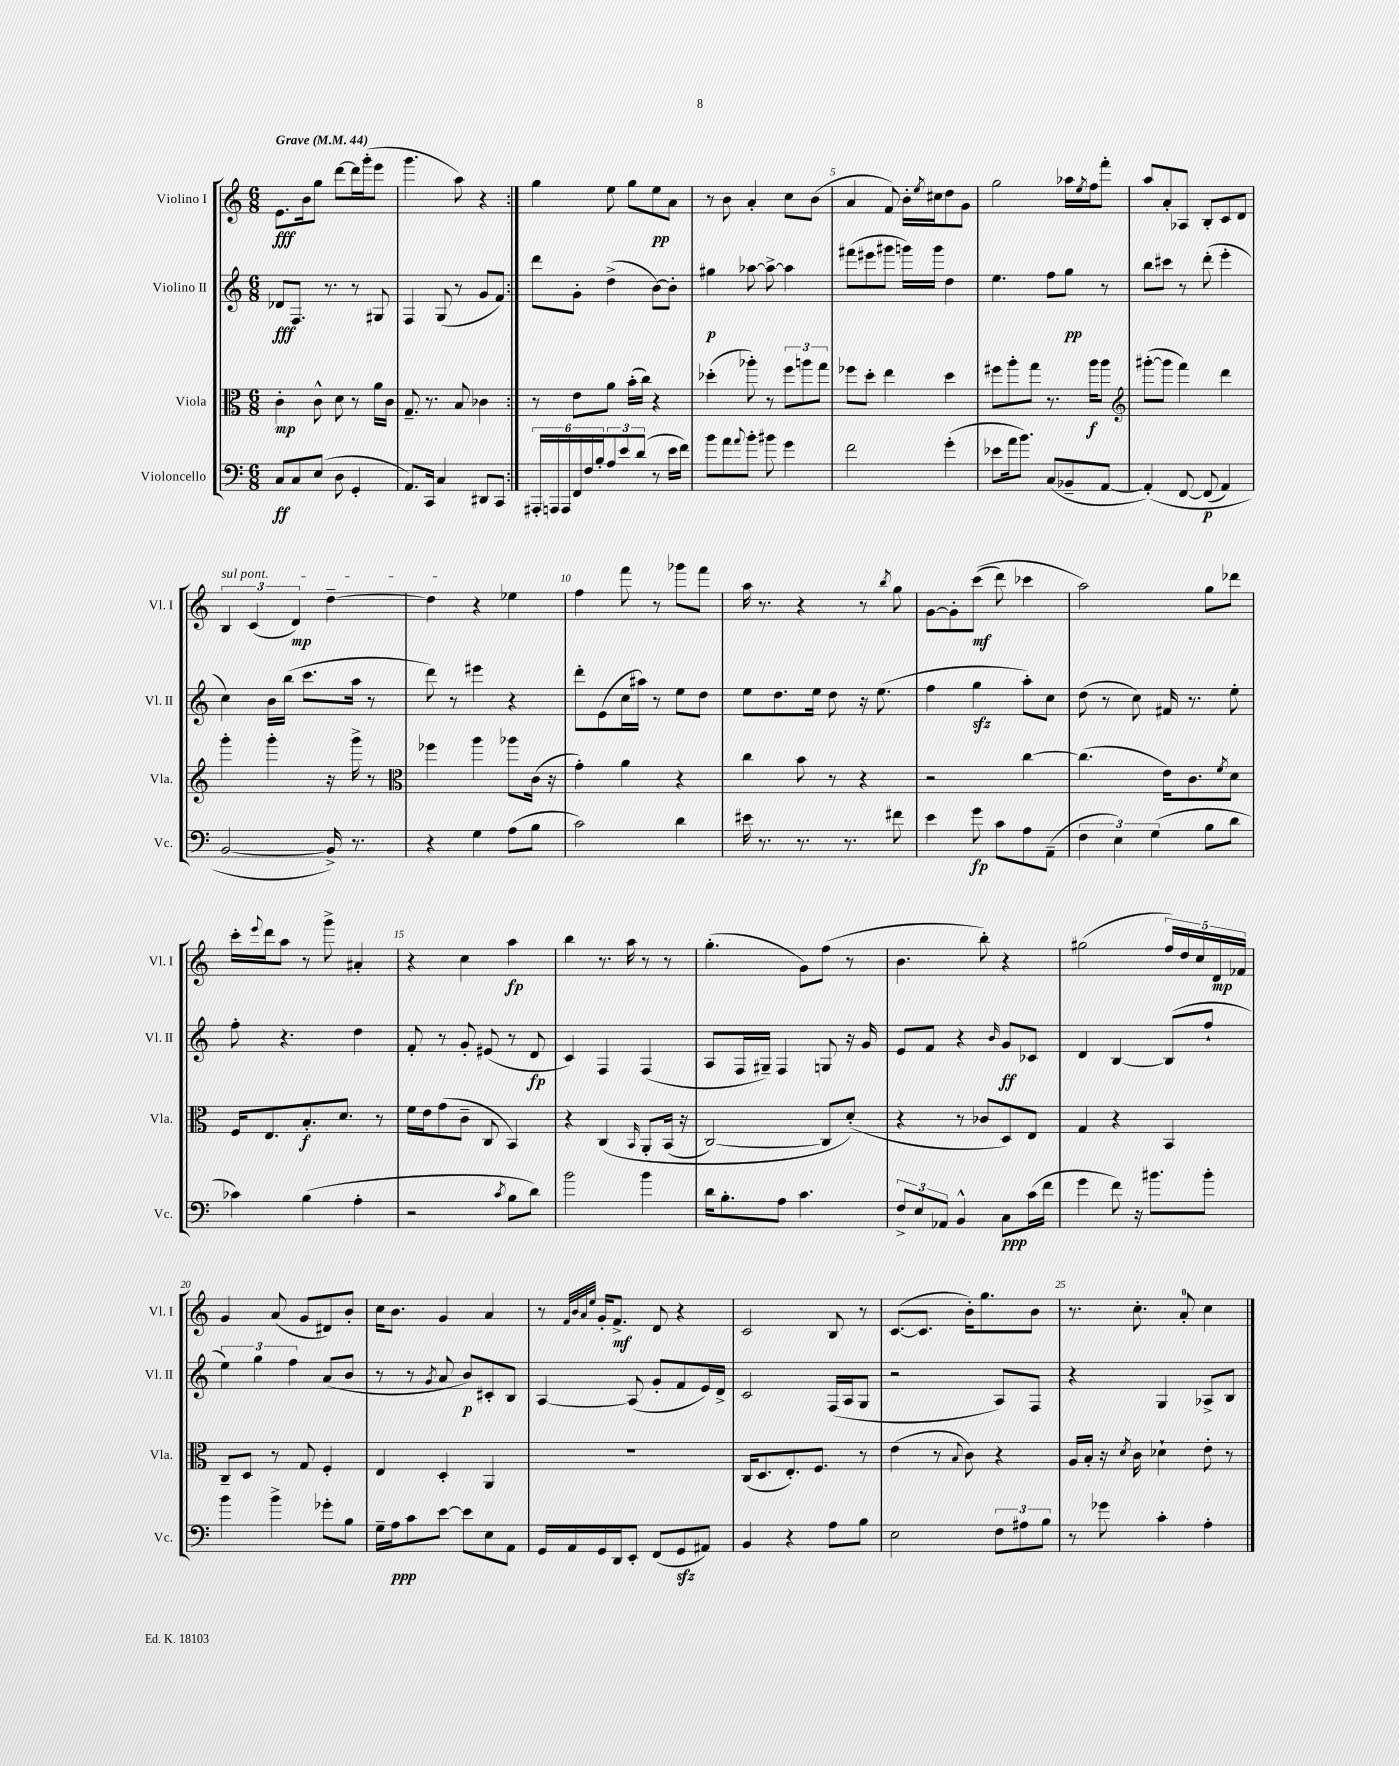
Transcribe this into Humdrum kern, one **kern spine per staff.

**kern	**dynam	**kern	**dynam	**kern	**dynam	**kern	**dynam
*part4	*part4	*part3	*part3	*part2	*part2	*part1	*part1
*staff4	*staff4	*staff3	*staff3	*staff2	*staff2	*staff1	*staff1
*I"Violoncello	*	*I"Viola	*	*I"Violino II	*	*I"Violino I	*
*I'Vc.	*	*I'Vla.	*	*I'Vl. II	*	*I'Vl. I	*
*clefF4	*	*clefC3	*	*clefG2	*	*clefG2	*
*k[]	*	*k[]	*	*k[]	*	*k[]	*
*M6/8	*	*M6/8	*	*M6/8	*	*M6/8	*
*MM44	*	*MM44	*	*MM44	*	*MM44	*
=1	=1	=1	=1	=1	=1	=1	=1
!	!	!	!	!	!	!LO:TX:a:B:t=Grave	!
8C/L	ff	4c'\	mp	8d-X/L	fff	8.e\L	fff
8C/	.	.	.	8.F/J	.	.	.
.	.	.	.	.	.	16b\k	.
(8E/J	.	8c^^\	.	.	.	8gg\J	.
.	.	.	.	8.r	.	.	.
8D\	.	8d\	.	.	.	[8ddd\L	.
4GG'/	.	8r	.	8r	.	16ddd\L]	.
.	.	.	.	.	.	(16ggg'\J	.
.	.	16a\LL	.	8G#X/	.	8eee\J	.
.	.	16c\JJ	.	.	.	.	.
=2	=2	=2	=2	=2	=2	=2	=2
8.AA/L)	.	8.G~/	.	4F/	.	4.ggg\	.
16CC/Jk	.	8.r	.	.	.	.	.
4C/	.	.	.	(8G/	.	.	.
.	.	8B/	.	8r	.	8aa\)	.
8DD#X/L	.	4c-X\	.	8g/L	.	4r	.
8CC/J	.	.	.	8f/J)	.	.	.
=3:|!	=3:|!	=3:|!	=3:|!	=3:|!	=3:|!	=3:|!	=3:|!
24AAA#X'/LL	.	8r	.	8ddd\L	.	4gg\	.
24AAAn/	.	.	.	.	.	.	.
24AAA/	.	.	.	.	.	.	.
24FF/	.	8e\L	.	8g'\J	.	.	.
24F/	.	.	.	.	.	.	.
24B'/J	.	.	.	.	.	.	.
12A/	.	8a\J	.	(4dd^\	.	8ee\	.
12e/	.	.	.	.	.	.	.
.	.	(16b'\LL	.	.	.	8gg\L	.
(12d/J	.	.	.	.	.	.	.
.	.	16cc\JJ)	.	.	.	.	.
8r	.	4r	.	[8b\L)	.	8ee\	pp
16e\LL	.	.	.	8b'\J]	.	8a\J	.
16f\JJ)	.	.	.	.	.	.	.
=4	=4	=4	=4	=4	=4	=4	=4
8b\L	.	(4dd-X'\	.	4gg#X\	p	8r	.
8a\	.	.	.	.	.	8b\	.
8qqa/	.	.	.	.	.	.	.
8b'\J	.	8aa-X'\)	.	[8aa-X\	.	4a'/	.
8b#X\	.	8r	.	8aa-^\_	.	.	.
4g\	.	12ff\L	.	4aa-\]	.	8cc\L	.
.	.	12aan\	.	.	.	.	.
.	.	.	.	.	.	(8b\J	.
.	.	12gg\J	.	.	.	.	.
=5	=5	=5	=5	=5	=5	=5	=5
2f\	.	8ff-X\L	.	(8fff#X\L	.	4a/	.
.	.	8dd'\J	.	8eee#X\	.	.	.
.	.	4ee\	.	8ggg#X\J	.	8f/)	.
.	.	.	.	16gggn\LL)	.	16b'\LL	.
.	.	.	.	.	.	8qee/	.
.	.	.	.	16ggg\JJ	.	16cc#X\J	.
(4g'\	.	4dd\	.	4dd\	.	8dd\	.
.	.	.	.	.	.	8g\J	.
=6	=6	=6	=6	=6	=6	=6	=6
8e-X\L	.	8ff#X\L	.	4.ee\	.	2gg\	.
16a\k	.	8aa'\	.	.	.	.	.
8.b\J)	.	.	.	.	.	.	.
.	.	8gg\J	.	.	.	.	.
(8C/L	.	8.r	.	8ff\L	.	.	.
8BB-X~/	.	.	.	8gg\J	pp	16aa-X\LL	.
.	.	.	.	.	.	8qee/	.
.	.	16aa\KL	f	.	.	16ff\J	.
[8AA/J	.	8aa\J	.	8r	.	8fff'\J	.
=7	=7	=7	=7	=7	=7	=7	=7
*	*	*clefG2	*	*	*	*	*
(4AA'/])	.	([8ggg#X'\L	.	8bb\L	.	8aa/L	.
.	.	8ggg#\J]	.	8ccc#X\J	.	8a'/	.
[8FF/	.	4fff\)	.	8r	.	8A-X/J	.
(8FF/]	p	.	.	(8ddd'\	.	8B'/L	.
4AA/)	.	4ddd\	.	4eee'\	.	8c/	.
.	.	.	.	.	.	8d/J	.
!!LO:LB:g=z
=8	=8	=8	=8	=8	=8	=8	=8
!	!	!	!	!	!	!LO:TX:a:i:t=sul pont.	!
[2BB/	.	4ggg'\	.	4cc\)	.	6B/	.
.	.	.	.	.	.	(6c/	.
.	.	4ggg'\	.	16b\LL	.	.	.
.	.	.	.	(16bb\JJ	.	.	.
.	.	.	.	.	.	6d/)	mp
.	.	.	.	8.ccc\L	.	.	.
16BB^/])	.	16r	.	.	.	[4dd~\	.
8.r	.	16ggg^\	.	16aa\Jk	.	.	.
.	.	8r	.	8r	.	.	.
=9	=9	=9	=9	=9	=9	=9	=9
*	*	*clefC3	*	*	*	*	*
4r	.	4ff-X\	.	8ddd\)	.	4dd\]	.
.	.	.	.	8r	.	.	.
4G\	.	4aa\	.	4eee#X\	.	4r	.
(8A\L	.	8aa-X\L	.	4r	.	4ee-X\	.
8B\J	.	(16c\Jk	.	.	.	.	.
.	.	16r	.	.	.	.	.
=10	=10	=10	=10	=10	=10	=10	=10
2c\)	.	4g'\)	.	8ddd'\L	.	4ff\	.
.	.	.	.	(8e\	.	.	.
.	.	4a\	.	16cc\L	.	8fff\	.
.	.	.	.	16aa#X\JJ)	.	.	.
.	.	.	.	8r	.	8r	.
4d\	.	4r	.	8ee\L	.	8ggg-X\L	.
.	.	.	.	8dd\J	.	8fff\J	.
=11	=11	=11	=11	=11	=11	=11	=11
16e#X\	.	4cc\	.	8ee\L	.	16aa\	.
8.r	.	.	.	.	.	8.r	.
.	.	.	.	8.dd\	.	.	.
8.r	.	8b\	.	.	.	4r	.
.	.	.	.	16ee\Jk	.	.	.
.	.	8r	.	8dd\	.	.	.
8.r	.	.	.	.	.	.	.
.	.	4r	.	16r	.	8r	.
.	.	.	.	(8.ee\	.	.	.
.	.	.	.	.	.	8qbb/	.
8f#X\	.	.	.	.	.	8gg\	.
=12	=12	=12	=12	=12	=12	=12	=12
4e\	.	2r	.	4ff\	.	[8g\L	.
.	.	.	.	.	.	8g'\]	.
8g\	fp	.	.	4ggzz\	.	((8ccc\J	mf
8c\L	.	.	.	.	.	8ddd\)	.
8A\	.	[4cc\	.	8aa'\L)	.	4ccc-X\	.
(8AA~\J	.	.	.	8cc\J	.	.	.
=13	=13	=13	=13	=13	=13	=13	=13
6F\	.	(4.cc\]	.	(8dd\	.	2aa\)	.
.	.	.	.	8r	.	.	.
6E\)	.	.	.	.	.	.	.
.	.	.	.	8cc\)	.	.	.
(6G\	.	.	.	.	.	.	.
.	.	16e\KL)	.	16f#X/	.	.	.
.	.	8.c\	.	8.r	.	.	.
8B\L	.	.	.	.	.	8gg\L	.
.	.	8qf/	.	.	.	.	.
8d\J	.	8d\J	.	8ee'\	.	8ddd-X\J	.
!!LO:LB:g=z
=14	=14	=14	=14	=14	=14	=14	=14
4c-X\)	.	16F/KL	.	8ff'\	.	16ccc'\LL	.
.	.	.	.	.	.	8qqeee/	.
.	.	8.E/	.	.	.	16ddd\J	.
.	.	.	.	4.r	.	8aa\J	.
(4B\	.	8.B'/	f	.	.	8r	.
.	.	.	.	.	.	8ggg^\	.
.	.	8.d/J	.	.	.	.	.
4A'\	.	.	.	4dd\	.	4a#X'/	.
.	.	8r	.	.	.	.	.
=15	=15	=15	=15	=15	=15	=15	=15
2r	.	16f\LL	.	8f'/	.	4r	.
.	.	16e\J	.	.	.	.	.
.	.	(8g\	.	8r	.	.	.
.	.	8c~\J	.	8g'/	.	4cc\	.
.	.	8C/	.	(8e#X/	.	.	.
8qc/	.	.	.	.	.	.	.
8B\L	.	4BB/)	.	8r	.	4aa\	fp
8d\J)	.	.	.	8d/	fp	.	.
=16	=16	=16	=16	=16	=16	=16	=16
2b\	.	4r	.	4c/)	.	4bb\	.
.	.	(4C/	.	4F/	.	8.r	.
.	.	.	.	.	.	16aa\	.
.	.	16qqBB/	.	.	.	.	.
4b\	.	8AA'/L	.	(4F/	.	8r	.
.	.	(16BB/Jk	.	.	.	8r	.
.	.	16r	.	.	.	.	.
=17	=17	=17	=17	=17	=17	=17	=17
16d\KL	.	[2C/)	.	8A/L	.	(4.gg'\	.
8.B'\	.	.	.	.	.	.	.
.	.	.	.	16F/L	.	.	.
.	.	.	.	16G#X~/JJ)	.	.	.
8A\J	.	.	.	4F/	.	.	.
4.c\	.	.	.	.	.	8g\L)	.
.	.	8C/L]	.	8Gn/	.	(8ff\J	.
.	.	(8d'/J)	.	16r	.	8r	.
.	.	.	.	16g/	.	.	.
=18	=18	=18	=18	=18	=18	=18	=18
12F^/L	.	4r	.	8e/L	.	4.b\	.
12E/	.	.	.	.	.	.	.
.	.	.	.	8f/J	.	.	.
12AA-X/J	.	.	.	.	.	.	.
4BB^^/	.	8r	.	4r	.	.	.
.	.	8c-X/L	.	.	.	8bb'\)	.
.	.	.	.	16qqb/	.	.	.
8C\L	ppp	8D/)	.	8g/L	ff	4r	.
(16c\L	.	8E/J	.	8c-X/J	.	.	.
16f\JJ	.	.	.	.	.	.	.
=19	=19	=19	=19	=19	=19	=19	=19
4g\	.	4G/	.	4d/	.	(2gg#X\	.
8f\)	.	4r	.	[4B/	.	.	.
16r	.	.	.	.	.	.	.
8.b#X\L	.	.	.	.	.	.	.
.	.	4BB/	.	(8B/L]	.	20ff/LL)	.
.	.	.	.	.	.	20dd/	.
.	.	.	.	.	.	20cc/	.
8b#'\J	.	.	.	8ff`/J	.	.	.
.	.	.	.	.	.	20d/	mp
.	.	.	.	.	.	20f-X/JJ	.
!!LO:LB:g=z
=20	=20	=20	=20	=20	=20	=20	=20
4b\	.	8C~/L	.	6ee\)	.	4g/	.
.	.	8D/J	.	.	.	.	.
.	.	.	.	6gg\	.	.	.
4b^\	.	8r	.	.	.	(8a/	.
.	.	.	.	6ff\	.	.	.
.	.	8G/	.	.	.	8g/L	.
8g-X'\L	.	4F'/	.	(8a/L	.	8d#X/)	.
8B\J	.	.	.	8b/J	.	8b'/J	.
=21	=21	=21	=21	=21	=21	=21	=21
16G~\LL	.	4E/	.	8r	.	16cc\KL	.
16A\J	ppp	.	.	.	.	8.b\J	.
8c\	.	.	.	8r	.	.	.
.	.	.	.	8qg/	.	.	.
[8e\J	.	4D'/	.	8a/	.	4g/	.
8e\L]	.	.	.	8b/L)	p	.	.
8E\	.	4AA/	.	8c#X'/	.	4a/	.
8AA\J	.	.	.	8B/J	.	.	.
=22	=22	=22	=22	=22	=22	=22	=22
16GG/LL	.	2.r	.	[4A/	.	8r	.
16AA/	.	.	.	.	.	.	.
.	.	.	.	.	.	32qqf/LLL	.
.	.	.	.	.	.	32qqb/	.
.	.	.	.	.	.	32qqa/	.
.	.	.	.	.	.	32qqee/JJJ	.
16GG/	.	.	.	.	.	16g'/KL	.
16DD/J	.	.	.	.	.	8.f^/J	mf
8EE'/J	.	.	.	(8A/]	.	.	.
(8FF/L	.	.	.	8g'/L	.	8d/	.
8GGzz/	.	.	.	8f/	.	4r	.
8AA#X/J)	.	.	.	16e/L)	.	.	.
.	.	.	.	16d^/JJ	.	.	.
=23	=23	=23	=23	=23	=23	=23	=23
4BB/	.	(16C/KL	.	2c/	.	2c/	.
.	.	8.D/	.	.	.	.	.
4r	.	8.E'/)	.	.	.	.	.
.	.	8.F/J	.	.	.	.	.
8A\L	.	.	.	(16F/LL	.	8B/	.
.	.	.	.	16A/J	.	.	.
8B\J	.	8r	.	8G/J	.	8r	.
=24	=24	=24	=24	=24	=24	=24	=24
2E\	.	(4e\	.	2r	.	([8.c/L	.
.	.	.	.	.	.	8.c/J]	.
.	.	8r	.	.	.	.	.
.	.	8qqB/	.	.	.	.	.
.	.	8c\)	.	.	.	16b'\KL)	.
.	.	.	.	.	.	8.gg\	.
12F\L	.	4r	.	8A/L)	.	.	.
12A#X\	.	.	.	.	.	.	.
.	.	.	.	8F/J	.	8b\J	.
12B\J	.	.	.	.	.	.	.
=25	=25	=25	=25	=25	=25	=25	=25
8r	.	16A/LL	.	4r	.	8.r	.
.	.	16B'/JJ	.	.	.	.	.
8g-X\	.	16r	.	.	.	.	.
.	.	8qd/	.	.	.	.	.
.	.	16c\	.	.	.	8.cc'\	.
4c'\	.	4d-X`\	.	4G/	.	.	.
.	.	.	.	.	.	8a'/	.
4A'\	.	8e'\	.	8A-X^/L	.	4cc\	.
.	.	8r	.	8B/J	.	.	.
==	==	==	==	==	==	==	==
*-	*-	*-	*-	*-	*-	*-	*-
